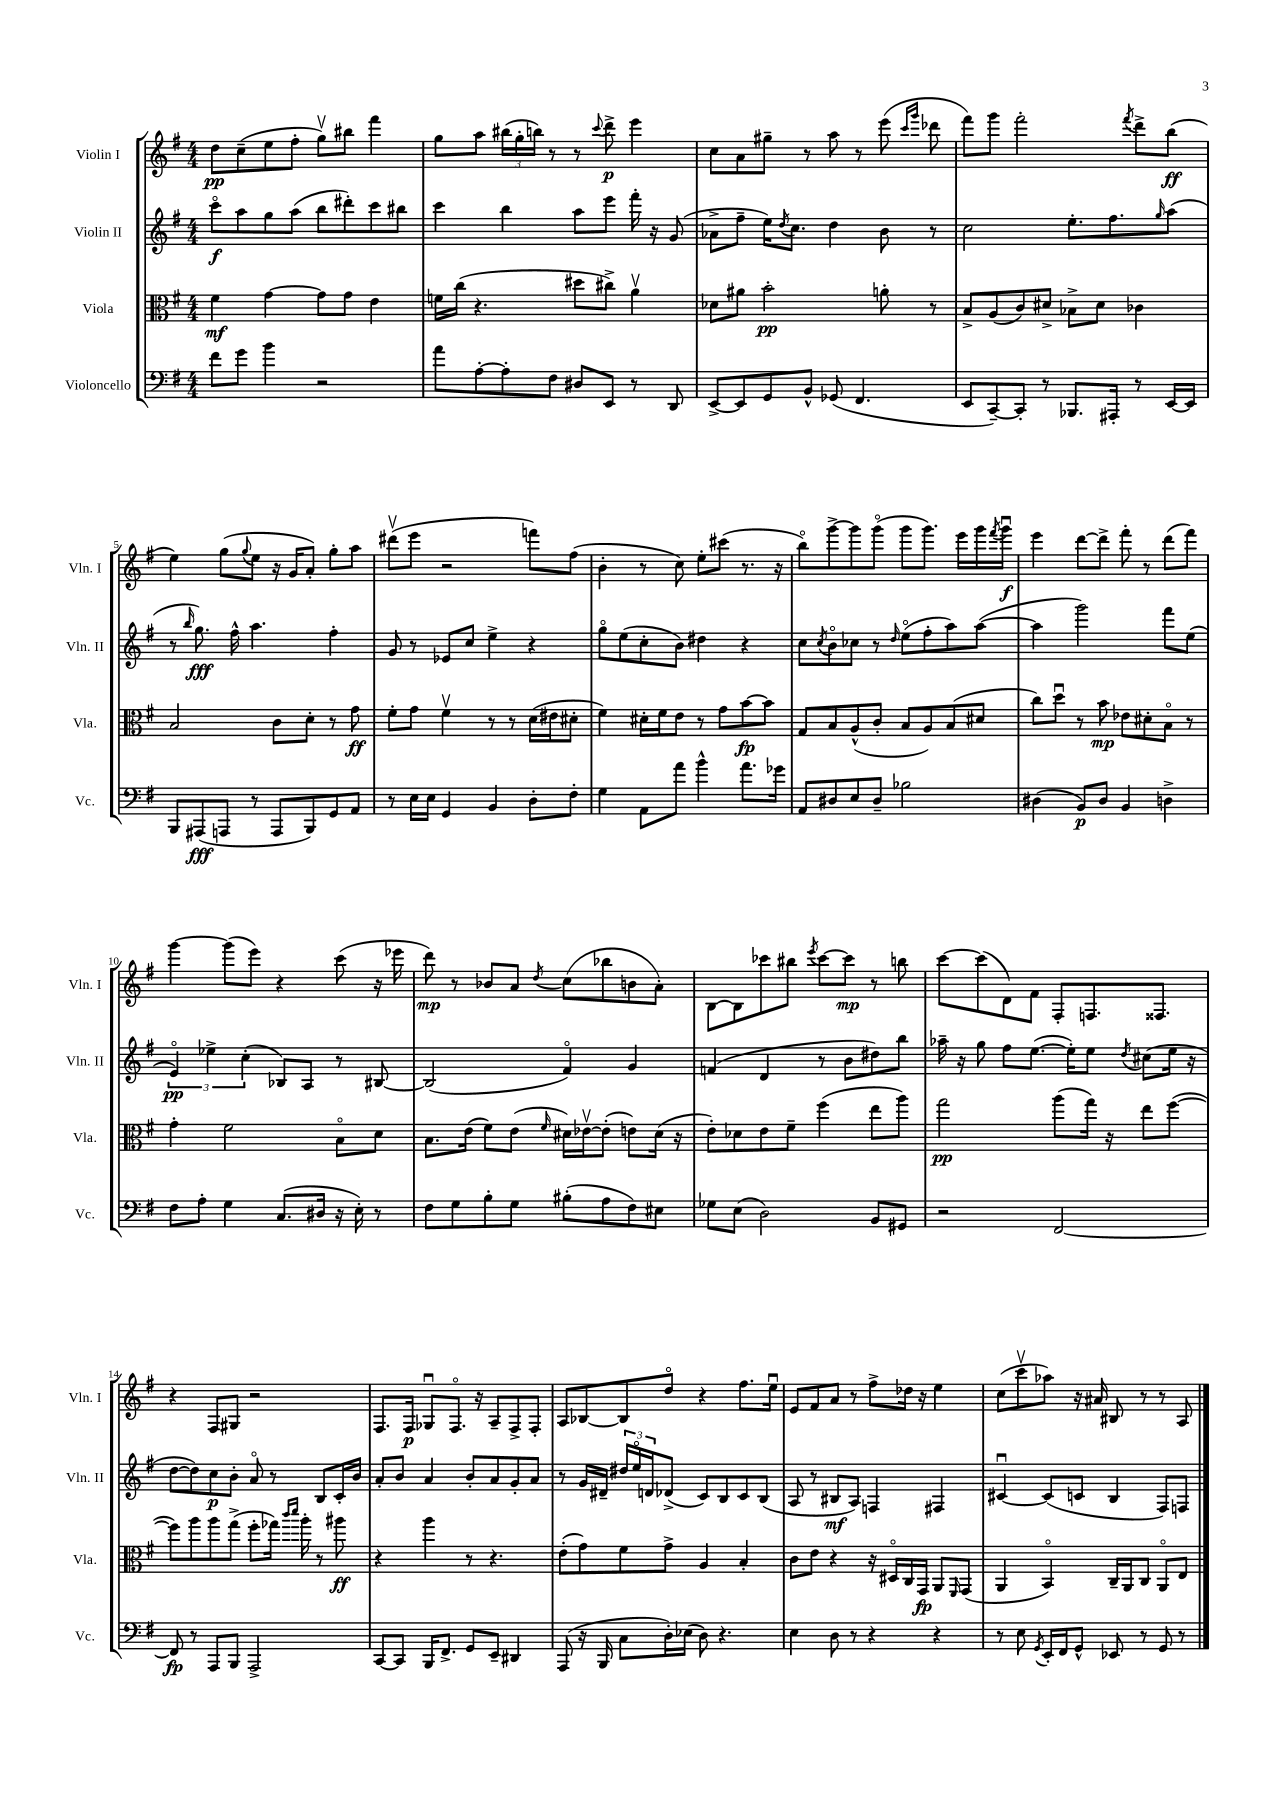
<<
\new StaffGroup <<
\new Staff = "s0" \with { instrumentName = "Violin I" shortInstrumentName = "Vln. I" } {
    \clef treble \key g \major \numericTimeSignature \time 4/4
    d''8\pp c''8--( e''8 fis''8-. g''8\upbow) bis''8 fis'''4 |
    g''8 a''8 \tuplet 3/2 { bis''16( g''16-. b''16) } r8 r8 \appoggiatura { c'''8 } d'''8->\p e'''4 |
    c''8 a'8 gis''8-- r8 a''8 r8 e'''8( \grace { c'''16 g'''16 } des'''8 |
    fis'''8) g'''8 fis'''2-. \acciaccatura { fis'''8 } d'''8-> b''8\ff( |
    e''4) g''8( \appoggiatura { g''8 } e''8 r16 g'16 a'8-.) g''8-. a''8 |
    dis'''8\upbow( e'''8 r2 f'''8) fis''8( |
    b'4-. r8 c''8) e''8-. cis'''8( r8. r16 |
    b''8\flageolet) g'''8~-> g'''8 g'''8\flageolet( g'''8 g'''8.) e'''16 g'''16 \acciaccatura { fis'''8 } g'''16\downbow\f |
    e'''4 d'''8~ d'''8-> fis'''8-. r8 d'''8( fis'''8) |
    g'''4~ g'''8( e'''8) r4 c'''8( r16 ees'''16 |
    d'''8\mp) r8 bes'8 a'8 \acciaccatura { d''8 } c''8( bes''8 b'8 a'8-.) |
    b8~ b8 ces'''8 bis''8 \acciaccatura { e'''8 } ces'''8~ ces'''8\mp r8 b''8 |
    c'''8~ c'''8( d'8) fis'8 fis8-. f8. fisis8. |
    r4 fis8 gis8 r2 |
    fis8. fis16\p ges8\downbow fis8.\flageolet r16 a8-- fis8-> fis8-. |
    a8 bes8~ bes8 d''8\flageolet r4 fis''8. e''16\downbow |
    e'8 fis'8 a'8 r8 fis''8-> des''16 r16 e''4 |
    c''8( c'''8\upbow aes''8) r16 ais'16 bis8 r8 r8 a8 \bar "|." |
}
\new Staff = "s1" \with { instrumentName = "Violin II" shortInstrumentName = "Vln. II" } {
    \clef treble \key g \major \numericTimeSignature \time 4/4
    c'''8\flageolet\f a''8 g''8 a''8( b''8 dis'''8-.) c'''8 bis''8 |
    c'''4 b''4 a''8 e'''8 fis'''16-. r16 g'8( |
    aes'8-> fis''8-- e''16) \acciaccatura { d''8 } c''8. d''4 b'8 r8 |
    c''2 e''8.-. fis''8. \grace { g''16 } a''8( |
    r8 \grace { b''16 } g''8.\fff) fis''16-^ a''4. fis''4-. |
    g'8 r8 ees'8 c''8 e''4-> r4 |
    g''8\flageolet e''8( c''8-. b'8) dis''4 r4 |
    c''8 \acciaccatura { c''8 } b'8\flageolet ces''8 r8 \grace { d''16 } e''8\flageolet( fis''8-. a''8) a''8~( |
    a''4 g'''2) fis'''8 e''8( |
    \tuplet 3/2 { e'4\flageolet\pp) ees''4-> c''4-.( } bes8) a8 r8 bis8~ |
    bis2( fis'4\flageolet) g'4 |
    f'4( d'4 r8 b'8 dis''8) b''8 |
    aes''16-- r16 g''8 fis''8 e''8.~( e''16-.) e''8 \acciaccatura { d''8 } cis''8( e''16 r16 |
    d''8~ d''8) c''8\p b'8-. a'8\flageolet r8 b8 c'16-. b'16 |
    a'8-. b'8 a'4 b'8-. a'8 g'8-. a'8 |
    r8 g'16 dis'16-- \tuplet 3/2 { dis''16 e''16\flageolet d'16 } des'8->( c'8) b8 c'8 b8( |
    a8 r8 bis8\mf a8) f4 fis4 |
    cis'4~\downbow cis'8( c'8 b4 fis8) f8 \bar "|." |
}
\new Staff = "s2" \with { instrumentName = "Viola" shortInstrumentName = "Vla." } {
    \clef alto \key g \major \numericTimeSignature \time 4/4
    fis'4\mf g'4~ g'8 g'8 e'4 |
    f'16 c''16( r4. dis''8 cis''8->) a'4\upbow |
    des'8 ais'8 b'2-.\pp a'8-. r8 |
    b8-> a8( c'8) dis'8-> bes8-> dis'8 ces'4 |
    b2 c'8 d'8-. r8 g'8\ff |
    fis'8-. g'8 fis'4\upbow r8 r8 d'16( eis'16 dis'8-. |
    fis'4) dis'16-. fis'16 e'8 r8 g'8 b'8~\fp b'8 |
    g8 b8 a8-^( c'8-. b8 a8) b8( dis'8 |
    c''8) d''8\downbow r8 b'8\mp ees'8 dis'8-. b8\flageolet r8 |
    g'4-. fis'2 b8\flageolet d'8 |
    b8. e'16( fis'8) e'8( \grace { fis'16 } dis'16) ees'16~\upbow ees'8-.( e'8) dis'16( r16 |
    e'8-.) des'8 e'8 fis'8-- fis''4( e''8 a''8) |
    g''2\pp a''8( g''16) r16 e''8 fis''8~( |
    fis''8) a''8 a''8 g''8->( fis''8-. ges''16) \grace { c'''16 d'''16 } a''16-. r8 ais''8\ff |
    r4 a''4 r8 r4. |
    e'8-.( g'8) fis'8 g'8-> a4 b4-. |
    c'8 e'8 r4 r16 dis16\flageolet c16 g,16\fp a,8 \grace { fis,16 } g,8( |
    a,4 b,4\flageolet) c16-- a,16 c8 a,8\flageolet e8 \bar "|." |
}
\new Staff = "s3" \with { instrumentName = "Violoncello" shortInstrumentName = "Vc." } {
    \clef bass \key g \major \numericTimeSignature \time 4/4
    fis'8 g'8 b'4 r2 |
    a'8 a8~-. a8-. fis8 dis8 e,8 r8 d,8 |
    e,8~-> e,8 g,8 b,8-^ ges,8( fis,4. |
    e,8 c,8~--) c,8-. r8 bes,,8. ais,,16-. r8 e,16~ e,16 |
    b,,8 ais,,8\fff( a,,8 r8 a,,8 b,,8) g,8 a,8 |
    r8 e16 e16 g,4 b,4 d8-. fis8-. |
    g4 a,8 a'8 b'4-^ a'8. ges'16 |
    a,8 dis8 e8 dis8-- bes2 |
    dis4( b,8\p) dis8 b,4 d4-> |
    fis8 a8-. g4 c8.( dis16 r16 e16-.) r8 |
    fis8 g8 b8-. g8 bis8-.( a8 fis8) eis8 |
    ges8 e8( d2) b,8 gis,8 |
    r2 fis,2~ |
    fis,8\fp r8 a,,8 b,,8 a,,2-> |
    c,8~ c,8 b,,16 fis,8.-> g,8 e,8-- dis,4 |
    a,,8( r16 b,,16 c8 d16-.) ees16( d8) r4. |
    e4 d8 r8 r4 r4 |
    r8 e8 \acciaccatura { g,8 } e,16-. fis,16 g,8-^ ees,8 r8 g,8 r8 \bar "|." |
}
>>
>>
